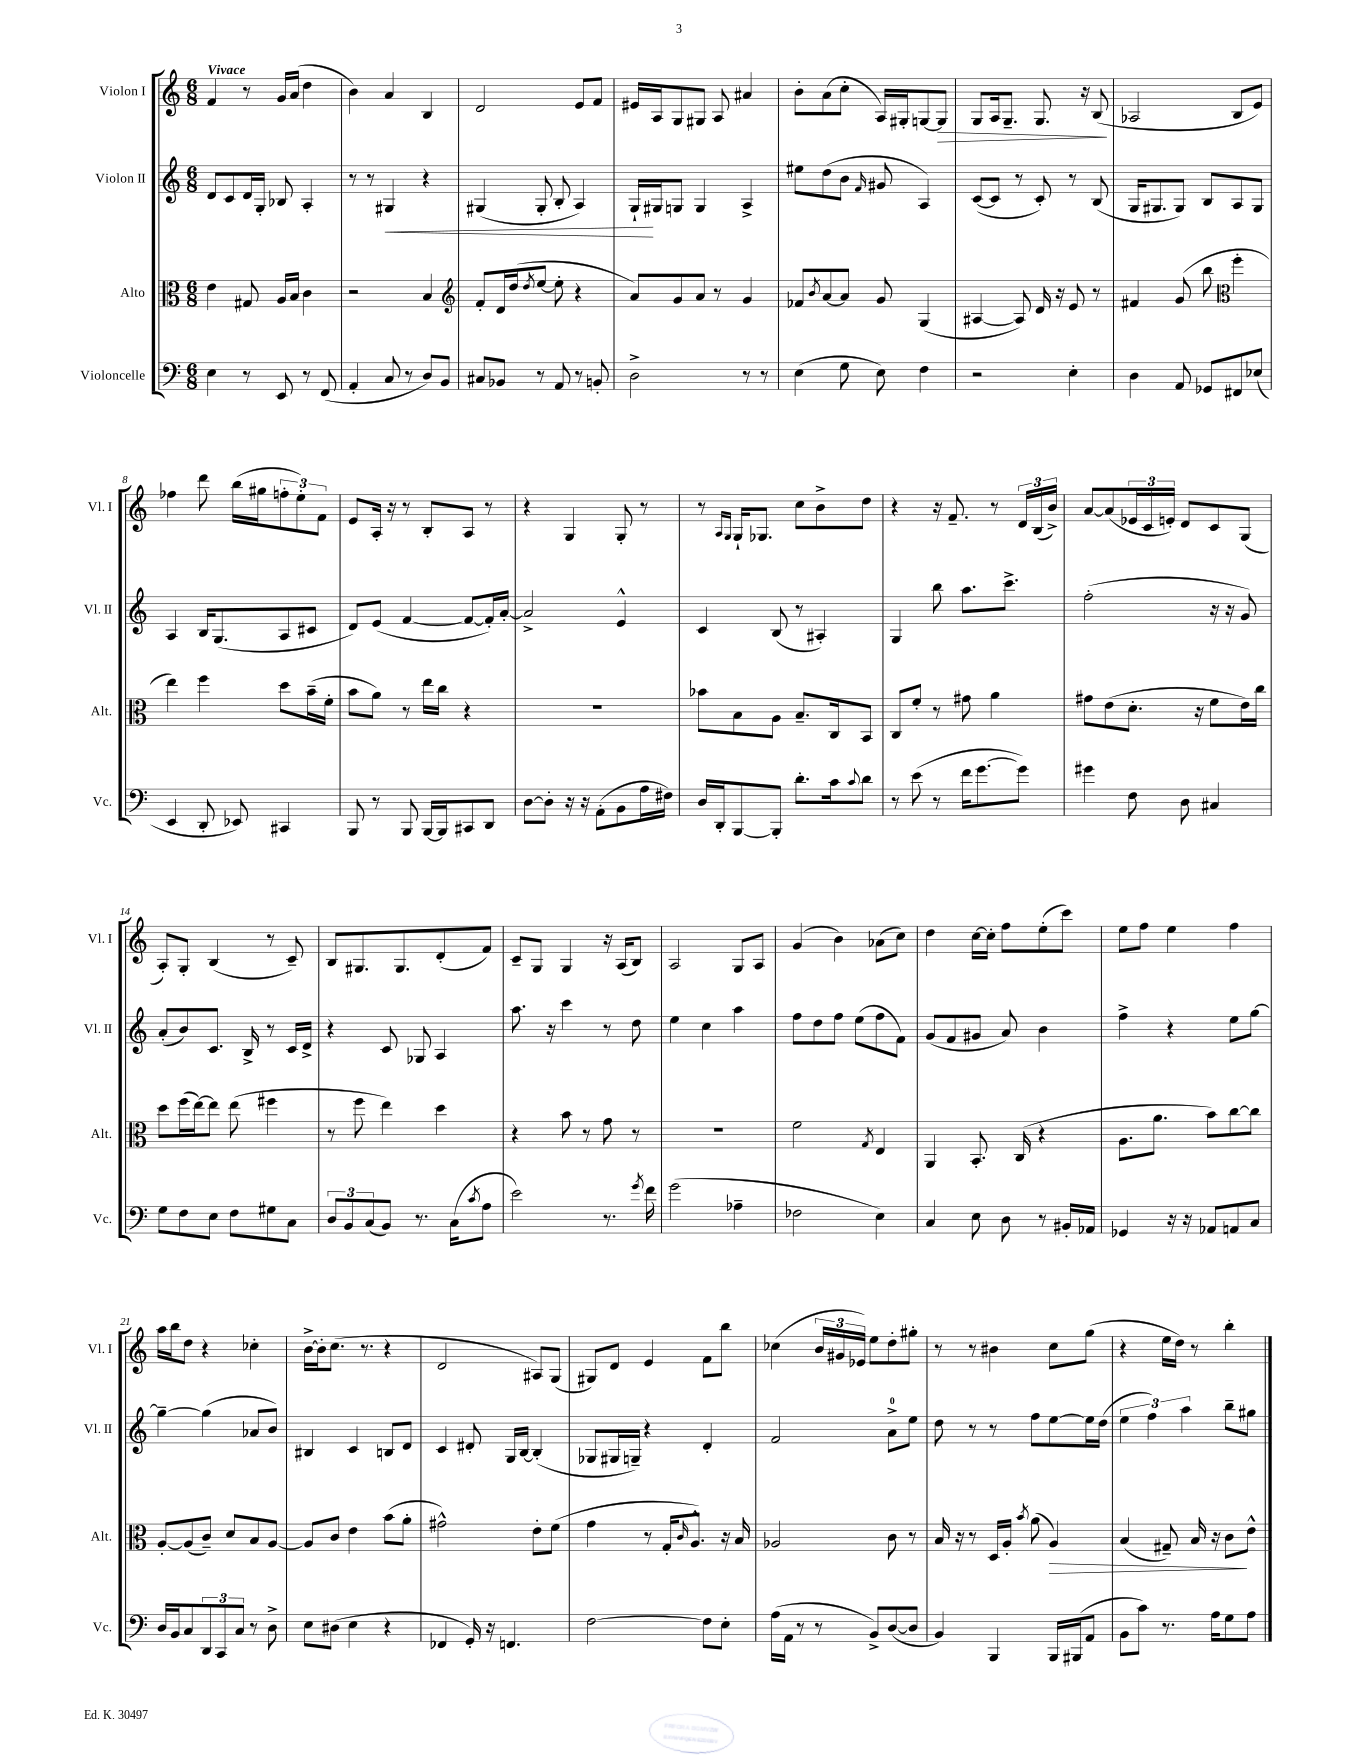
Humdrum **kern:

**kern	**kern	**kern	**kern
*staff4	*staff3	*staff2	*staff1
*clefF4	*clefC3	*clefG2	*clefG2
*k[]	*k[]	*k[]	*k[]
*M6/8	*M6/8	*M6/8	*M6/8
4E	4e	8d	4f
.	.	8c	.
8r	8G#	16d	8r
.	.	16G'	.
8EE	16A	8B-	16g
.	16B	.	(16a
8r	4c	4A'	4dd
(8FF	.	.	.
=	=	=	=
4AA'	2r	8r	4b)
.	.	8r	.
8C	.	4G#	4a
8r	.	.	.
8D)	4B	4r	4B
8BB	.	.	.
=	=	=	=
*	*clefG2	*	*
8C#	8f'	(4G#	2d
8BB-	16d	.	.
.	(16dd	.	.
.	8qdd	.	.
8r	[8ee	8G#'	.
8AA	8ee']	8B'	.
8r	4r	4A)	8e
8BB'	.	.	8f
=	=	=	=
2D^	8a)	16G`	16e#
.	.	16G#	16A
.	8g	8G	8G
.	8a	4G	8G#
.	8r	.	8A
8r	4g	4A^	4a#
8r	.	.	.
=	=	=	=
(4E	8f-	8ee#	8b'
.	8qb	.	.
.	[8a	(8dd	(8a
8G	8a]	8b	8cc'
.	.	16qqf	.
8E)	8g	8g#	16A)
.	.	.	16G#'
4F	(4G	4A)	[8G
.	.	.	8G]
=	=	=	=
2r	[4A#	([8c	8G
.	.	8c]	16A
.	.	.	8.G~
.	8A#])	8r	.
.	16d	8c')	8.G
.	16r	.	.
4E'	8e	8r	.
.	.	.	16r
.	8r	(8B	(8B
=	=	=	=
4D	4f#	16G	2A-
.	.	8.G#	.
8AA	(8g	8G#)	.
8GG-	8bb	8B	.
*	*clefC3	*	*
8FF#	4ff'	8A	8B
(8E-	.	8G#	8e)
=	=	=	=
4EE	4ee)	4A	4ff-
8DD'	4ff	16B	8ddd
.	.	(8.G	.
8EE-)	.	.	(16bb
.	.	.	16gg#
4CC#	8dd	8A	12ff'
.	.	.	12ee')
.	(16b~	8c#	.
.	.	.	12f
.	16f'	.	.
=	=	=	=
8BBB	8b	8d)	8e
8r	8a)	(8e	16A'
.	.	.	16r
8BBB	8r	[4f	8r
[16BBB	16ee	.	8B'
16BBB]	16cc	.	.
8CC#	4r	8f_	8A
8DD	.	16f'])	8r
.	.	[16a'	.
=	=	=	=
[8D	2.r	2a^]	4r
8D']	.	.	.
16r	.	.	4G
16r	.	.	.
(8AA'	.	.	.
8BB	.	4e^^	8G'
16A	.	.	8r
16F#)	.	.	.
=	=	=	=
16D	8b-	4c	8r
16DD'	.	.	.
.	.	.	16qqA
.	.	.	16qqG
[8BBB	8B	.	16G`
.	.	.	8.G-
8BBB']	8A	(8B	.
8.d'	8.B~	8r	8cc
.	.	4A#')	8b^
16c	16C	.	.
8qqc	.	.	.
8d	8BB	.	8dd
=	=	=	=
8r	8C	4G	4r
(8e	8f'	.	.
8r	8r	8bb	16r
.	.	.	8.f~
16f	8g#	8.aa	.
[8.g	.	.	.
.	4a	.	8r
.	.	8.ccc^	.
8g])	.	.	24d
.	.	.	(24B
.	.	.	24b^)
=	=	=	=
4g#	8g#	(2ff'	[8a
.	(8e	.	(8a]
8F	8.d'	.	24e-
.	.	.	24c
.	.	.	24e')
8D	.	.	8d
.	16r	.	.
4C#	8f	16r	8c
.	.	16r	.
.	16e)	8g)	(8G
.	16cc	.	.
=	=	=	=
8G	8dd	(8a'	8A')
8F	(16ff	8b)	8G'
.	[16ee)	.	.
8E	8ee]	8.c	(4B
8F	(8ee	.	.
.	.	16B^	.
8G#	4ff#	8r	8r
8C	.	16c	8c~)
.	.	16d^	.
=	=	=	=
12D	8r	4r	8B
12BB	.	.	.
.	8ff	.	8.G#
(12C	.	.	.
8BB)	4ee)	8c	.
.	.	.	8.G#
8.r	.	8G-	.
.	4dd	4A	(8d'
(16C	.	.	.
8qc	.	.	.
8A	.	.	8f)
=	=	=	=
2e)	4r	8.aa	8c~
.	.	.	8G
.	.	16r	.
.	8b	4ccc	4G
.	8r	.	.
8.r	8g	8r	16r
.	.	.	(16A
.	8r	8dd	8B)
8qg	.	.	.
16f	.	.	.
=	=	=	=
(2g	2.r	4ee	2A
.	.	4cc	.
4A-~	.	4aa	8G
.	.	.	8A
=	=	=	=
2F-	2f	8ff	(4g
.	.	8dd	.
.	.	8ff	4b)
.	.	(8ee	.
.	8qG	.	.
4E)	4E	8ff	(8a-
.	.	8f)	8cc)
=	=	=	=
4C	4AA	(8g	4dd
.	.	8f	.
8E	8.BB'	8g#	[16cc
.	.	.	16cc']
8D	.	8a)	8ff
.	(16C	.	.
8r	4r	4b	(8ee'
16BB#'	.	.	8ccc)
16AA-	.	.	.
=	=	=	=
4GG-	8.A	4ff^	8ee
.	.	.	8ff
.	8.a	.	.
16r	.	4r	4ee
16r	.	.	.
8AA-	8b)	.	.
8AA	[8cc	8ee	4ff
8C	8cc]	[8gg	.
=	=	=	=
16D	[8A'	4gg~_	16aa
16BB	.	.	16bb
8C	(8A]	.	8dd
12DD	8c~)	(4gg]	4r
12CC	.	.	.
.	8d	.	.
12C	.	.	.
8r	8B	8a-	4cc-'
8D^	[8A	8b)	.
=	=	=	=
8E	8A]	4B#	[16b^
.	.	.	16b']
(8D#	8c	.	(8.cc
4E	4e	4c	.
.	.	.	8.r
4r	(8b	8B	4r
.	8a'	8d	.
=	=	=	=
4FF-	2g#^^)	4c	2d
16GG')	.	8d#'	.
16r	.	.	.
4.FF	.	16G	.
.	.	[16B	.
.	8e'	(4B']	8A#)
.	(8f	.	(8G
=	=	=	=
[2F	4g	8G-	8G#)
.	.	16G#	8d
.	.	16G~)	.
.	8r	4r	4e
.	16G'	.	.
.	16qqc	.	.
.	8.A^^)	.	.
8F]	.	4d'	8f
8E'	16r	.	8bb
.	16B	.	.
=	=	=	=
(16A	2A-	2f	(4cc-
16AA	.	.	.
8r	.	.	.
8r	.	.	24b
.	.	.	24g#
.	.	.	24e-)
8BB^)	.	.	8ee
([8D	8c	8a^	8dd'
8D]	8r	8ee	8gg#'
=	=	=	=
4BB)	16B	8dd	8r
.	16r	.	.
.	8r	8r	8r
4BBB	16D	8r	4b#
.	16A'	.	.
.	8qb	.	.
.	(8a	8ff	.
16BBB	4A)	[8ee	8cc
(16BBB#	.	.	.
8AA	.	16ee]	(8gg
.	.	(16dd	.
=	=	=	=
8BB	(4B	6ee	4r
8c)	.	.	.
.	.	6ff)	.
8.r	8G#~)	.	16ee
.	.	.	16dd)
.	.	6aa	.
.	16B	.	8r
16A	16r	.	.
8G	8c	8bb~	4bb'
8A	8e^^	8gg#	.
==	==	==	==
*-	*-	*-	*-
